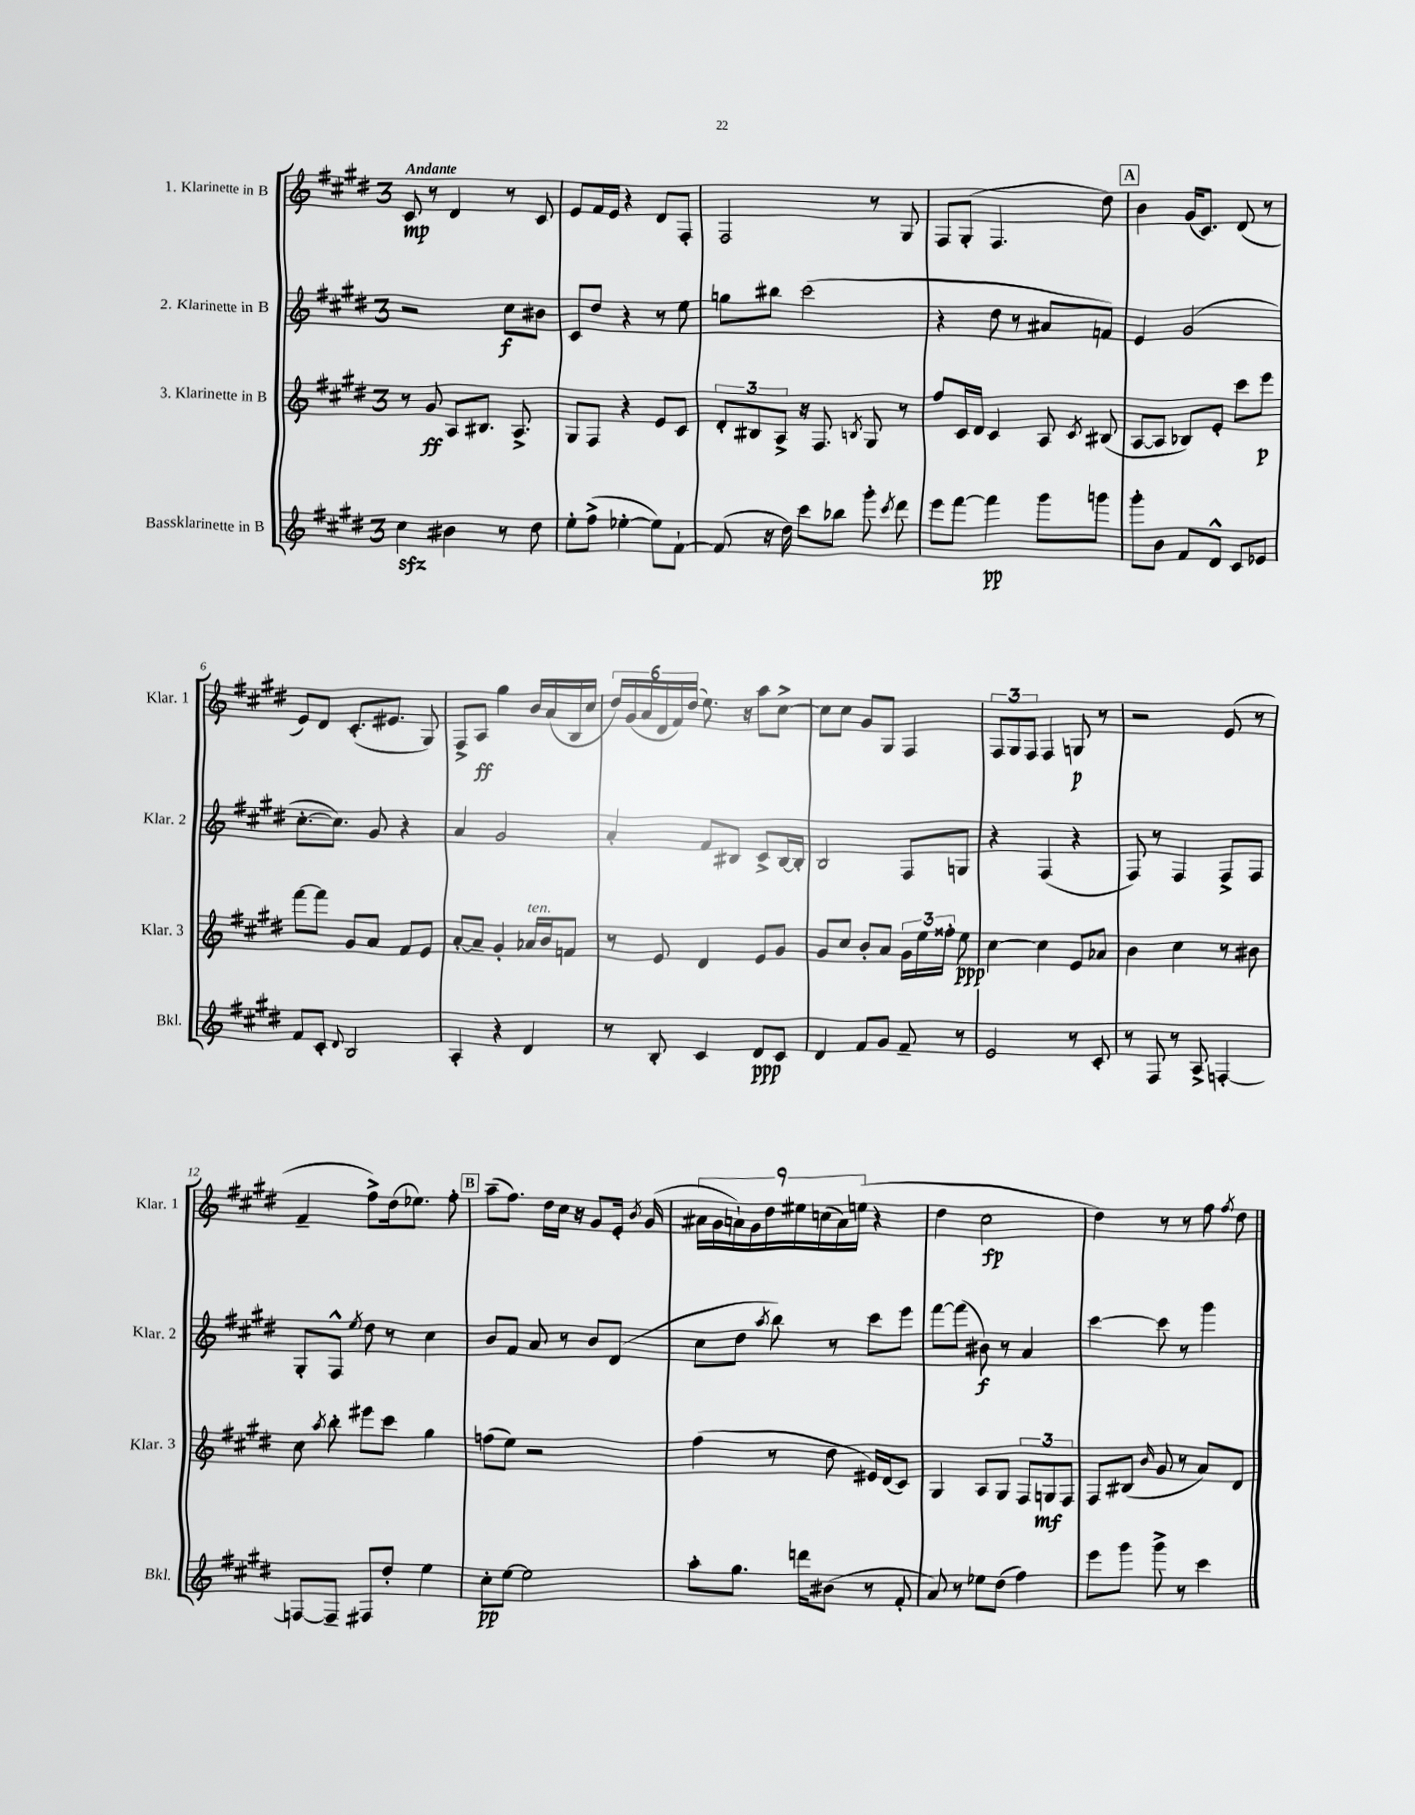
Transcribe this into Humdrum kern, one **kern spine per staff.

**kern	**kern	**kern	**kern
*staff4	*staff3	*staff2	*staff1
*clefG2	*clefG2	*clefG2	*clefG2
*k[f#c#g#d#]	*k[f#c#g#d#]	*k[f#c#g#d#]	*k[f#c#g#d#]
*M3/4	*M3/4	*M3/4	*M3/4
4cc#	8r	2r	8c#
.	8g#	.	8r
4b#	8A	.	4d#
.	8.B#	.	.
8r	.	8cc#	8r
.	8.A^	.	.
8dd#	.	8b#	8c#
=	=	=	=
8ee'	8G#	8c#	8e
(8ff#^	8F#	8dd#	16f#
.	.	.	16e
[4ee-'	4r	4r	4r
8ee-])	8e	8r	8d#
[8f#`	8c#	8ee	8F#'
=	=	=	=
(8f#]	12d#'	8gg	2F#
.	12B#	.	.
16r	.	8bb#	.
.	12A^	.	.
16dd#)	.	.	.
8ccc#	16r	(2ccc#	.
.	8.F#	.	.
8bb-	.	.	.
.	8qB	.	.
8ggg#'	8G#	.	8r
8qccc#	.	.	.
8ddd#	8r	.	8G#
=	=	=	=
8eee	8ff#	4r	8F#
[8fff#	16c#	.	(8G#'
.	16d#	.	.
4fff#]	4c#	8dd#	4.F#
.	.	8r	.
8ggg#	8A	8a#	.
.	8qc#	.	.
8ggg	(8B#	8f)	8dd#)
=	=	=	=
8ggg#'	[8A	4e	4b
8b	8A]	.	.
8f#	8B-)	(2g#	(16g#
.	.	.	8.c#)
8d#^^	8e'	.	.
8c#	8ccc#	.	(8d#
8e-	8eee	.	8r
=	=	=	=
8f#	[8fff#	[8.cc#'	8e)
8c#'	8fff#]	.	8d#
.	.	8.cc#])	.
8qqd#	.	.	.
2B	8g#	.	(8.c#'
.	8a	8g#	.
.	.	.	8.e#
.	8f#	4r	.
.	8e	.	8G#)
=	=	=	=
4A'	[8a'	4a	8F#^
.	8a~]	.	8A
4r	4g#'	2g#	4gg#
4d#	16a-	.	16b
.	16b	.	(16a
.	8f	.	16B
.	.	.	16cc#
=	=	=	=
8r	8r	4a'	24dd#)
.	.	.	(24g#
.	.	.	24a
8B'	8e	.	24d#
.	.	.	24f#)
.	.	.	(24dd#
4c#	4d#	8f#	8.ee)
.	.	8B#	.
.	.	.	16r
8d#	8e	8c#^	8aa
8c#	8g#	[16B#	[8cc#^
.	.	16B#']	.
=	=	=	=
4d#	8g#	2B	8cc#]
.	8cc#	.	8cc#
8f#	8b'	.	8g#
8g#	8a	.	8G#
8f#~	24g#	8F#	4F#
.	24ee	.	.
.	24ff##'	.	.
8r	8ee	8G	.
=	=	=	=
2e	[4cc#	4r	12F#
.	.	.	12G#
.	.	.	12F#
.	4cc#]	(4F#	4F#
8r	8e	4r	8G
8c#'	8a-	.	8r
=	=	=	=
8r	4b	8F#)	2r
8F#	.	8r	.
8r	4cc#	4F#	.
8A^	.	.	.
[4F'	8r	8F#^	(8e
.	8b#	8F#	8r
=	=	=	=
8F_	8cc#	8G#'	4f#~
.	8qaa	.	.
8F~]	8bb'	8F#^^	.
.	.	8qee	.
8F#	8eee#	8dd#	8ff#^)
8dd#'	8ccc#	8r	(16dd#
.	.	.	8.ee-)
4ee	4gg#	4cc#	.
.	.	.	8ff#'
=	=	=	=
8cc#'	(8ff	8b	(8aa~
[8ee	8ee)	8f#	8.ff#)
2ee]	2r	8a	.
.	.	.	16dd#
.	.	8r	16cc#
.	.	.	16r
.	.	8b	8g#
.	.	(8d#	16e'
.	.	.	8qb
.	.	.	(16g#
=	=	=	=
8aa'	(4ff#	8cc#	18a#
.	.	.	18g#
.	.	.	18a`)
8.gg#	.	8dd#	.
.	.	.	18g#
.	.	.	18dd#
.	.	8qaa	.
.	8r	8bb)	.
.	.	.	18ee#
16ddd	.	.	.
.	.	.	(18cc
(8b#	8dd#	8r	.
.	.	.	18a)
.	.	.	(18ee
8r	16e#)	8ccc#	4r
.	(16d#	.	.
8f#'	8c#)	8eee	.
=	=	=	=
8a)	4G#	[8fff#	4dd#
8r	.	(8fff#]	.
8ee-	8A	8b#)	2cc#
(8dd#	8G#	8r	.
4ff#)	12F#	4a	.
.	12G	.	.
.	12F#	.	.
=	=	=	=
8eee	8F#	[4ccc#	4dd#)
8ggg#	(8B#	.	.
.	16qqb	.	.
8ggg#^	8g#	8ccc#]	8r
8r	8r	8r	8r
4ccc#	8a)	4ggg#	8ff#
.	.	.	8qff#
.	8d#	.	8dd#
==	==	==	==
*-	*-	*-	*-
